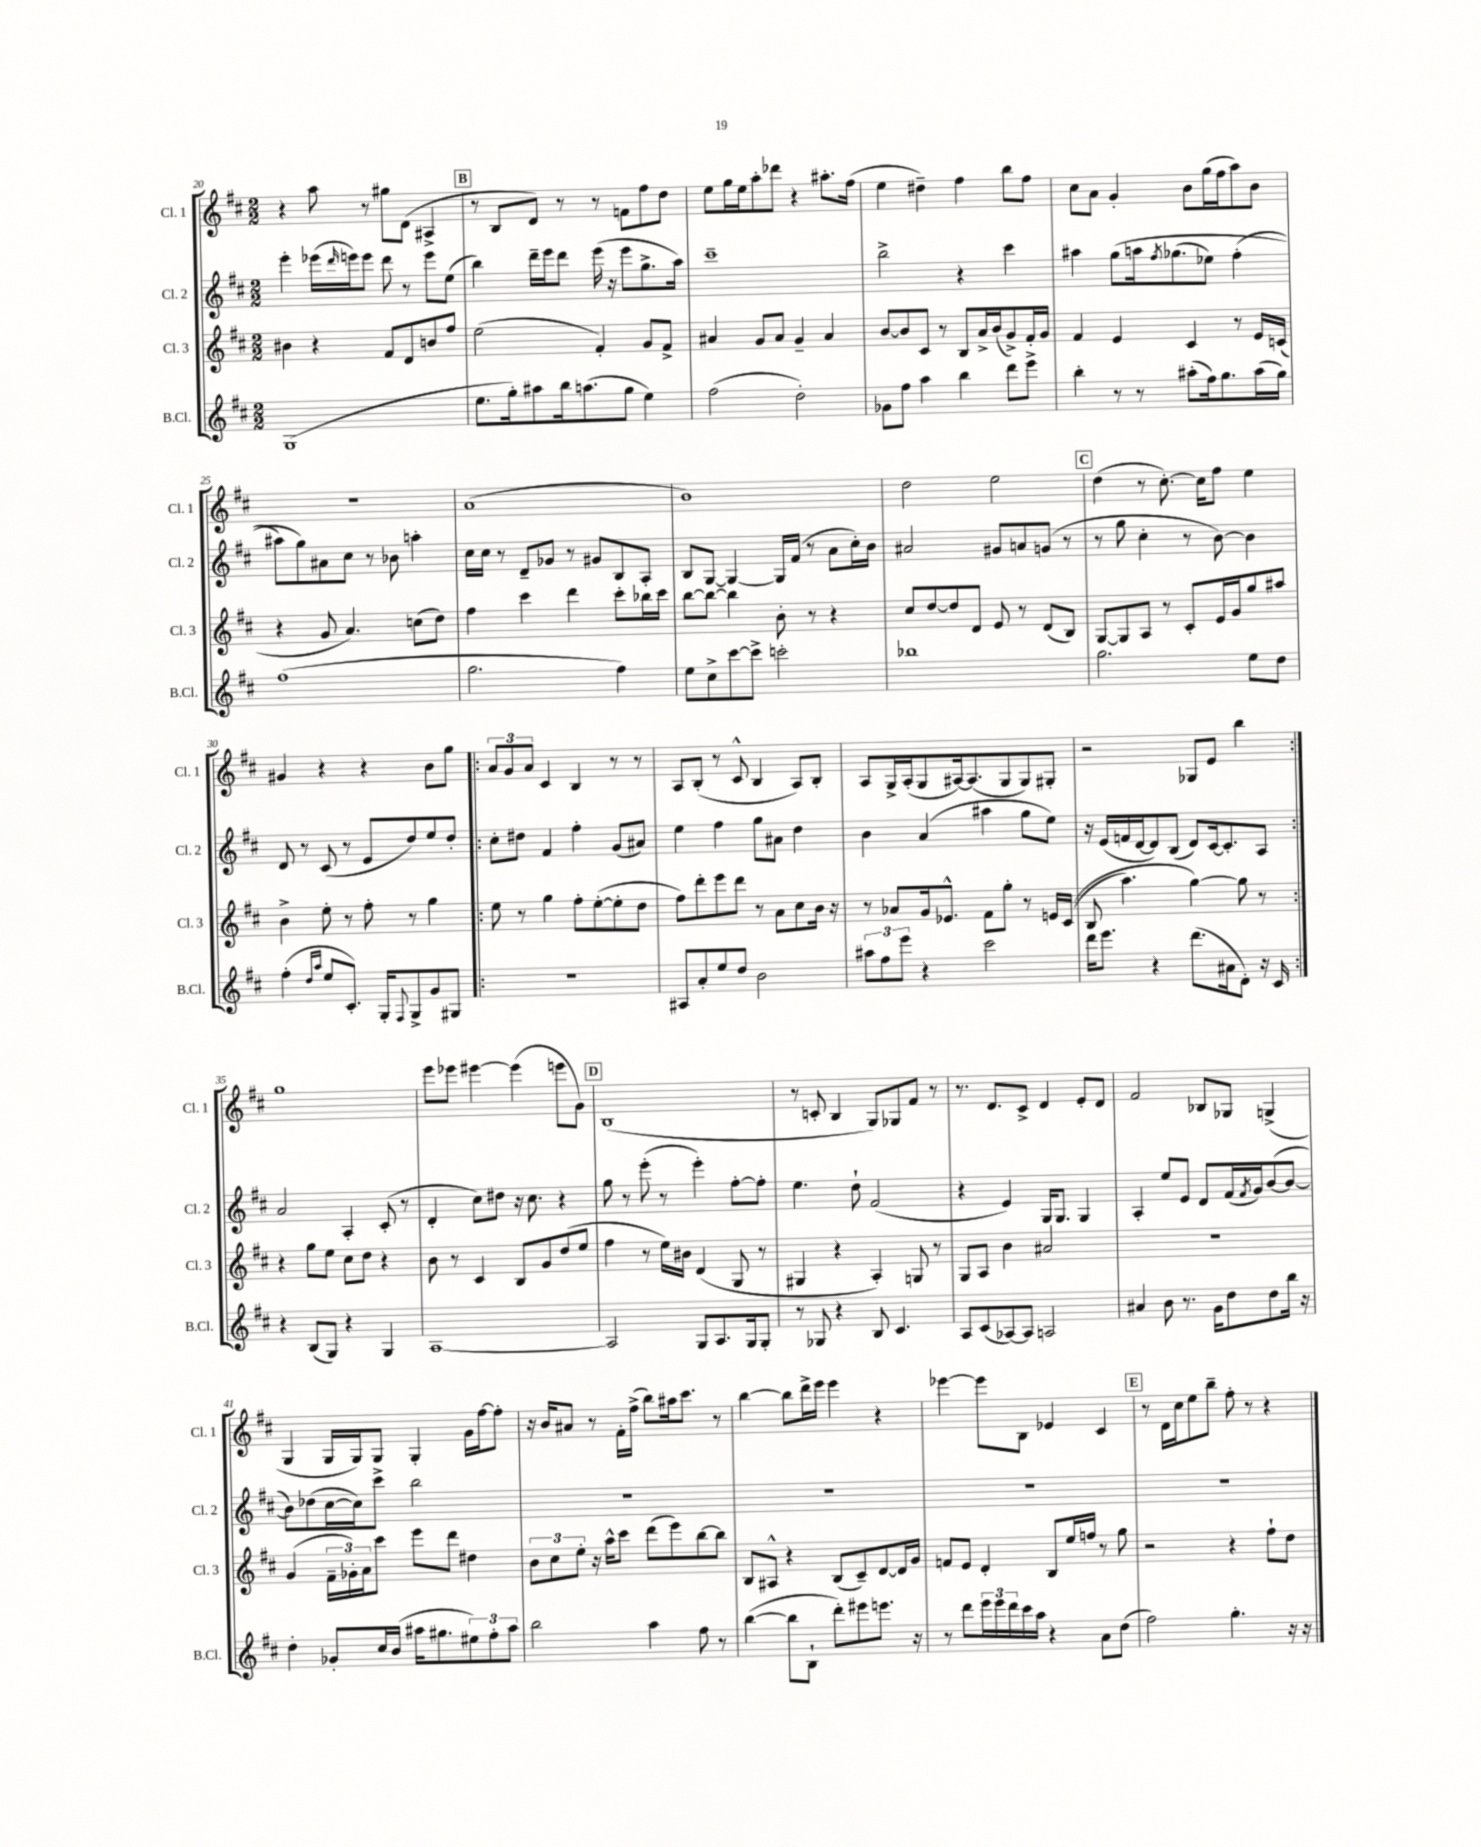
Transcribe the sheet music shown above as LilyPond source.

<<
\new StaffGroup <<
\new Staff = "s0" \with { instrumentName = "Cl. 1" shortInstrumentName = "Cl. 1" } {
    \clef treble \key d \major \numericTimeSignature \time 2/2
    r4 a''8 r8 gis''8 d'8( ais4-> |
    \mark \markup { \box "B" } r8 b8 d'8) r8 r8 f'8 fis''8 d''8 |
    e''8 g''16 e''16 a''8-. des'''8 r4 ais''8.-. fis''16( |
    e''4 dis''4--) fis''4 b''8 fis''8 |
    cis''8 a'8 g'4-. b'8 g''16( fis''16 a''8) b'8 |
    R1 |
    a'1( |
    b'1) |
    d''2 e''2 |
    \mark \markup { \box "C" } d''4( r8 cis''8.~-.) cis''16 fis''8 e''4 |
    gis'4 r4 r4 b'8 g''8 |
    \repeat volta 2 { \tuplet 3/2 { a'8 g'8 a'8 } cis'4 b4 r8 r8 |
    a8 b8-.( r8 cis'8-^ b4 a8) b8-. |
    a8 g16-> a16-.( g8 ais16~) ais8.( g8 g8) gis8-. |
    r2 ges8 e'8 b''4 | }
    g''1 |
    e'''8 ees'''8 eis'''4~ eis'''4( e'''8 g'8) |
    \mark \markup { \box "D" } b1( |
    r8 c'8-. b4 g8) ges8 fis'8 r8 |
    r8. d'8. cis'8-> d'4 e'8-. d'8 |
    fis'2 bes8 ges8 g4->( |
    g4 g16 g16) g8 g4-. g'16 fis''16~ fis''8-. |
    r16 b'16 ais'8 r8 fis'16-. fis''16->( b''8) ais''16 cis'''8. r8 |
    b''4~ b''8 d'''16-> e'''16 e'''4 r4 |
    ees'''4~ ees'''8 b8 ees'4 cis'4 |
    \mark \markup { \box "E" } r8 d'16 cis''16 e''8 b''8-- fis''8-. r8 r4 \bar "|." |
}
\new Staff = "s1" \with { instrumentName = "Cl. 2" shortInstrumentName = "Cl. 2" } {
    \clef treble \key d \major \numericTimeSignature \time 2/2
    e'''4-. ees'''16( \grace { d'''16 } e'''16) e'''8 d'''8 r8 e'''8 e''8( |
    \mark \markup { \box "B" } b''4) d'''16-- e'''16 d'''8 e'''16( r16 e'''8 g''8.-> a''16) |
    cis'''1-- |
    b''2-> r4 cis'''4 |
    ais''4 g''8\( a''16 \acciaccatura { fis''8 } ges''8.( ees''8) fis''4-.( |
    ais''8\) g''8) ais'8 cis''8 r8 bes'8 a''4-. |
    cis''16 cis''16 r8 d'8-- ges'8 r8 gis'8 b8 a8-. |
    b8 g8~ g4~ g16 fis'16( r8 a'8 cis''16-.) b'16 |
    ais'2 gis'8 a'8 g'8( r8 |
    \mark \markup { \box "C" } r8 g''8 cis''4-. r8 b'8~) b'4 |
    d'8 r8 cis'8( r8 e'8 d''8) e''8 d''8-. |
    \repeat volta 2 { cis''8-. dis''8 fis'4 fis''4-. g'8( ais'8) |
    e''4 fis''4 g''8 ais'8 d''4 |
    b'4 a'4( ais''4 g''8 e''8) |
    r16 e'16( f'16 d'16~ d'8) b8( d'8) cis'16~ cis'8.-. a8 | }
    a'2 a4-. cis'8-.( r8 |
    d'4-. cis''8) dis''8 r16 cis''8. r4 |
    \mark \markup { \box "D" } g''8 r8 e'''8-.( r8 e'''4-.) fis''8~-. fis''8-. |
    e''4. d''8-! fis'2( |
    r4 e'4) g16 g8. g4 |
    a4-. e''8 e'8 d'8 fis'16( \acciaccatura { fis'8 } g'16) b'8~( b'8~ |
    b'8) des''8( cis''16~ cis''16) cis'''8-> b''2 |
    R1 |
    R1 |
    R1 |
    \mark \markup { \box "E" } R1 \bar "|." |
}
\new Staff = "s2" \with { instrumentName = "Cl. 3" shortInstrumentName = "Cl. 3" } {
    \clef treble \key d \major \numericTimeSignature \time 2/2
    bis'4 r4 fis'8 d'8 b'8 fis''8 |
    \mark \markup { \box "B" } e''2( fis'4-.) g'8 fis'8-> |
    ais'4 g'8 ais'8 g'4-- ais'4 |
    b'8~ b'8 cis'8 r8 b8 a'16-> b'16( g'8->) fis'16-. g'16 |
    fis'4 e'4 cis'4 r8 e'16 c'16( |
    r4 g'8 a'4.) c''8( d''8) |
    fis''4 cis'''4 d'''4 cis'''8-. bes''16 cis'''16 |
    b''8~ b''8~ b''4 b'8-. r8 r4 |
    cis''8 d''8~ d''8 d'8 e'8 r8 d'8( b8) |
    \mark \markup { \box "C" } g8~ g8 a8 r8 cis'8-. e'16 g'16 g''8 ais''8 |
    b'4-> e''8-. r8 fis''8-. r8 g''4 |
    \repeat volta 2 { e''8 r8 g''4 fis''8-. e''8~-.( e''8-. d''8 |
    fis''8) d'''8-. e'''8 d'''8 r8 a'8 cis''8 b'16 r16 |
    r8 aes'8 g'16 ees'8.-^ fis'8 g''8-. r8 e'16 cis'16(\( |
    b8 a''4.) g''4~\) g''8 r8 | }
    r4 g''8 e''8 cis''8 d''8 r4 |
    b'8 r8 cis'4 b8 g'8 d''8( e''8 |
    \mark \markup { \box "D" } fis''4 r8 e''16) bis'16 d'4( g8 r8 |
    gis4 r4 a4-.) g8 r8 |
    g8 a8 b'4 ais'2 |
    r1 |
    g'4( \tuplet 3/2 { fis'16-- ges'16-.) a'16 } cis'''8 e'''8 d'''8 dis''4 |
    \tuplet 3/2 { b'8 cis''8 e''8-. } r16 a''16-^ cis'''8 d'''8( e'''8) b''8~ b''8 |
    b8 ais8-^ r4 b8( cis'8--) d'8~ d'16 g'16 |
    f'8 e'8 d'4-. b8 e''16 f''16 r8 g''8 |
    \mark \markup { \box "E" } r2 r4 fis''8-! d''8 \bar "|." |
}
\new Staff = "s3" \with { instrumentName = "B.Cl." shortInstrumentName = "B.Cl." } {
    \clef treble \key d \major \numericTimeSignature \time 2/2
    g1( |
    \mark \markup { \box "B" } e''8. g''16-.) ais''8 b''16 a''8.( g''8 e''4) |
    fis''2( d''2-.) |
    ges'8 fis''8 a''4 b''4 d'''8 e'''8-> |
    b''4-. r8 r8 ais''8-.( fis''16) g''8. ais''16( g''16) |
    fis''1( |
    g''2. fis''4) |
    e''8 cis''8-> cis'''8~ cis'''8-> c'''2-. |
    bes''1 |
    \mark \markup { \box "C" } g''2. e''8 d''8 |
    fis''4-.( \grace { d''16 a''16 } e''8 cis'8.-.) g16-. \appoggiatura { fis8 } g8-> g'8 gis8 |
    \repeat volta 2 { R1 |
    ais8 a'8-. e''8 d''8 b'2 |
    \tuplet 3/2 { ais''8 fis''8 e'''8 } r4 cis'''2 |
    d'''16 e'''8. r4 d'''8.( ais'16 d'8-.) r16 cis'16 | }
    r4 b8( g8) r4 g4 |
    a1~ |
    \mark \markup { \box "D" } a2 g8 a8. g16 g8-. |
    r8 ges8 r4 b8 cis'4. |
    a8 cis'8( aes8~) aes8 a2 |
    ais'4 b'8 r8. g'16 d''8 d''8 b''16 r16 |
    d''4-. ges'8-. cis''16 b'16( ais''16 gis''8. \tuplet 3/2 { eis''8) fis''8-. ais''8 } |
    b''2 a''4 fis''8 r8 |
    b''4~( b''8 b8-! d'''8-.) eis'''8 e'''8. r16 |
    r8 d'''8 \tuplet 3/2 { e'''16 e'''16 d'''16 } cis'''16 a''16 r4 a'8 d''8( |
    \mark \markup { \box "E" } fis''2) g''4.-. r16 r16 \bar "|." |
}
>>
>>
\layout { \context { \Score currentBarNumber = #20 } }
